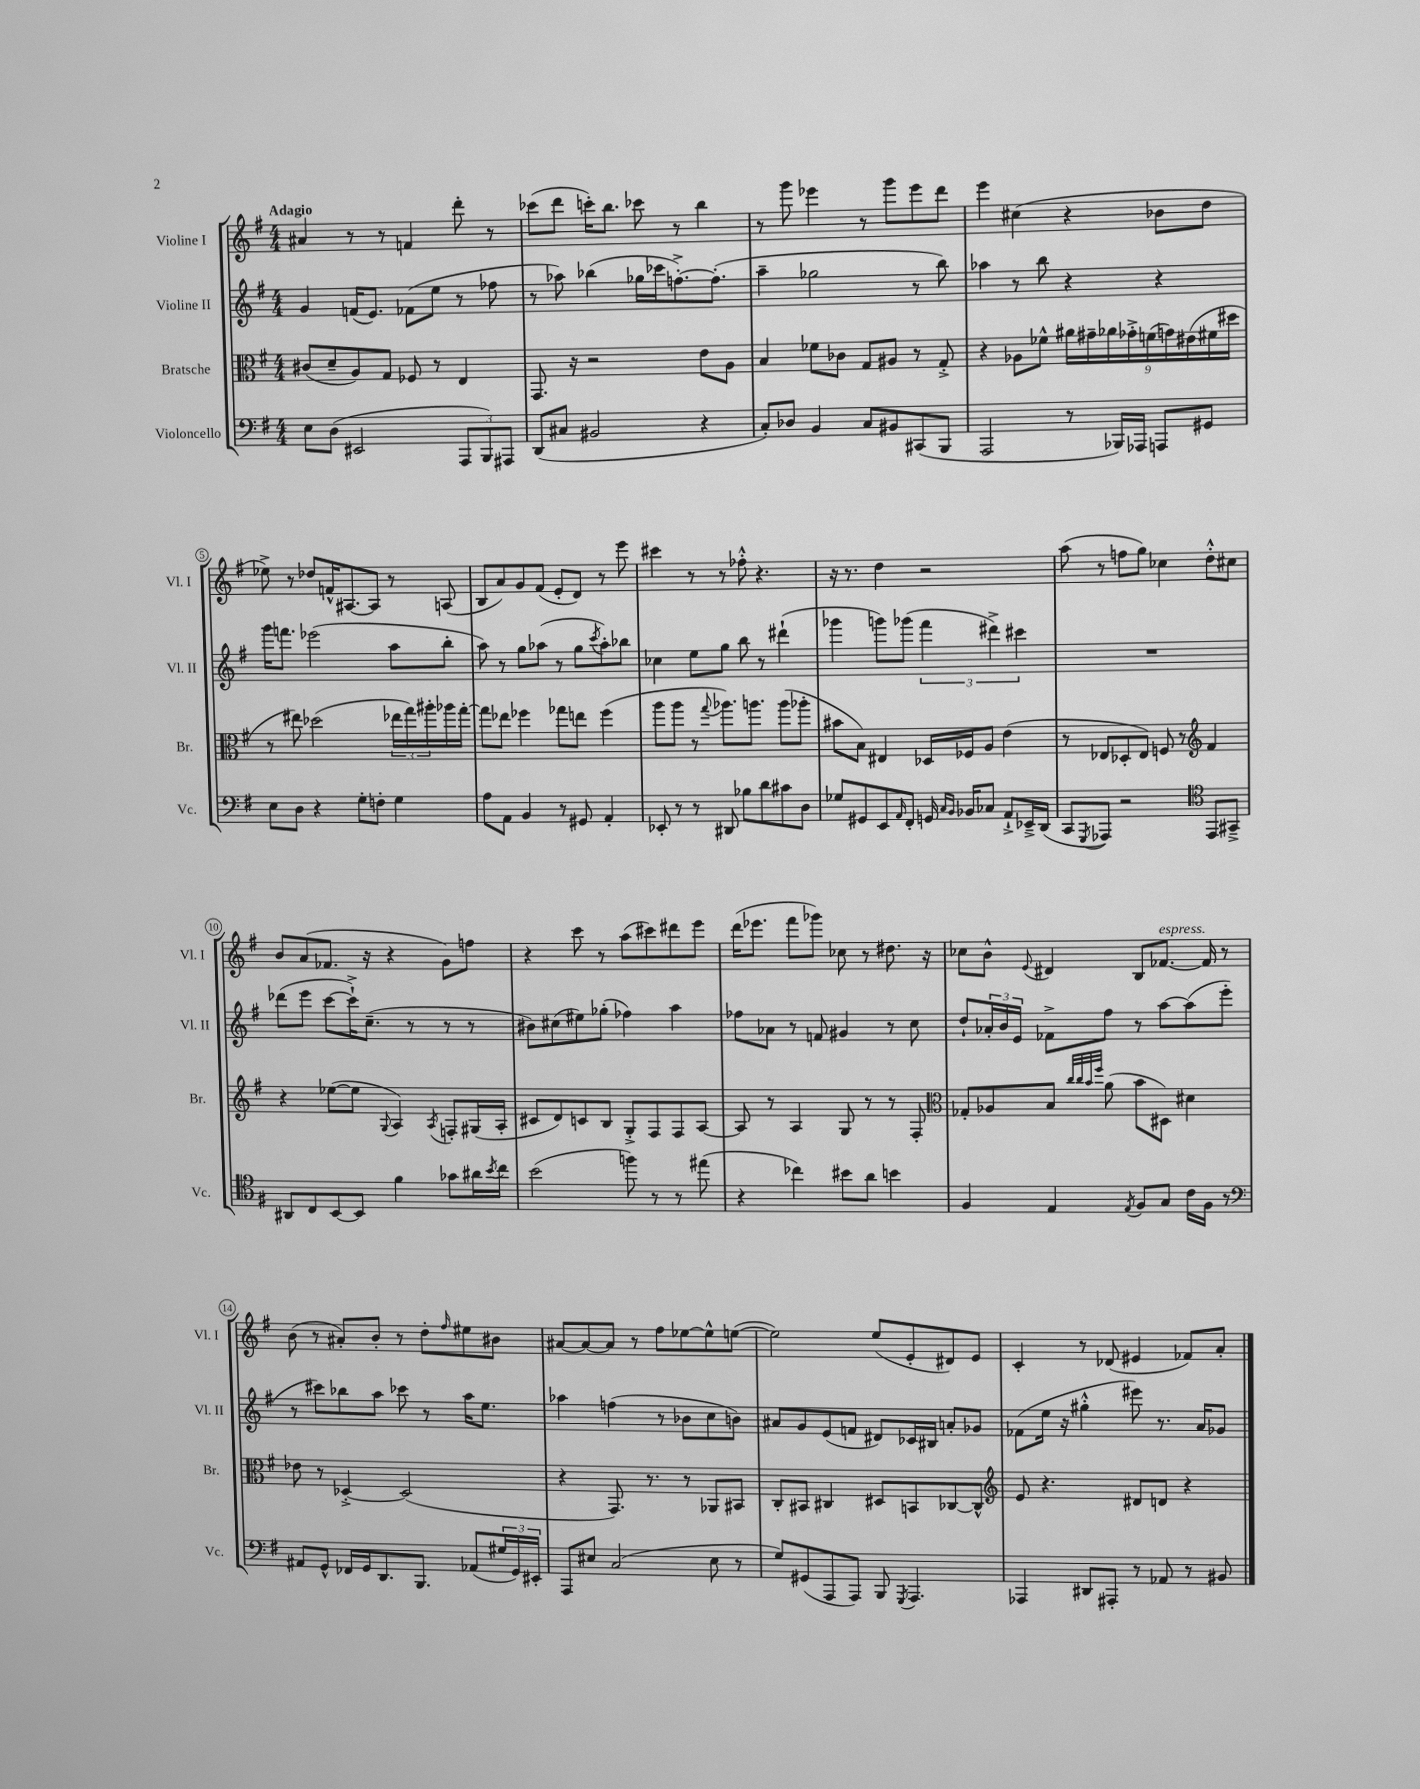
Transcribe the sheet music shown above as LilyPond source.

<<
\new StaffGroup <<
\new Staff = "s0" \with { instrumentName = "Violine I" shortInstrumentName = "Vl. I" } {
    \clef treble \key g \major \numericTimeSignature \time 4/4 \tempo "Adagio"
    ais'4 r8 r8 f'4 d'''8-. r8 |
    ces'''8( d'''8 c'''16-.) b''8. ces'''8 r8 b''4 |
    r8 g'''8 ees'''4 r8 g'''8 ees'''8 d'''8 |
    e'''4 cis''4( r4 bes'8 d''8 |
    ees''8->) r8 des''8 f'16-^ ais8.~ ais8 r8 a8( |
    b8 a'8) g'8 fis'8( e'8-. d'8) r8 e'''8 |
    cis'''4 r8 r8 fes''8-.-^ r4. |
    r16 r8. d''4 r2 |
    a''8( r8 f''8 g''8) ces''4 d''8-.-^ cis''8 |
    b'8 a'8( fes'8. r16 r4 g'8) f''8 |
    r4 c'''8 r8 a''8( cis'''8) dis'''8 e'''8 |
    d'''16( ees'''8. fis'''8 ges'''8) ces''8 r8 dis''8. r16 |
    ces''8 b'8-^ \appoggiatura { e'8 } dis'4 b8 fes'8.~^\markup { \italic "espress." } fes'16 r8 |
    b'8( r8 ais'8-.) b'8-. r8 d''8-. \grace { fis''16 } eis''8 bis'8 |
    ais'8~ ais'8~ ais'8 r8 fis''8 ees''8~ ees''8-^ e''8~( |
    e''2) e''8( e'8-. dis'8) e'8 |
    c'4-. r8 des'8( eis'4 fes'8) a'8-. \bar "|." |
}
\new Staff = "s1" \with { instrumentName = "Violine II" shortInstrumentName = "Vl. II" } {
    \clef treble \key g \major \numericTimeSignature \time 4/4
    g'4 f'16( e'8.) fes'8( e''8 r8 fes''8 |
    r8 aes''8) bes''4( ges''16 ces'''16 f''8.~-.->) f''8.-.( |
    a''4-- ges''2 r8 b''8) |
    aes''4 r8 b''8 r4 r4 |
    g'''16 f'''8. ees'''2( a''8 b''8-. |
    a''8) r8 g''8 aes''8( r8 g''8 \acciaccatura { c'''8 } aes''8-.) bes''8 |
    ces''4 e''8 g''8 b''8 r8 dis'''4-!( |
    ges'''4 g'''8) ges'''8( \tuplet 3/2 { fis'''4 dis'''4->) cis'''4 } |
    R1 |
    des'''8( e'''8 c'''8~ c'''16-!->) c''8.--( r8 r8 r8 |
    bis'8) cis''8( eis''8) ges''8-.( fes''4) a''4 |
    fes''8 aes'8 r8 f'8 gis'4 r8 c''8 |
    d''8-! \tuplet 3/2 { aes'16-. b'16 e'16 } fes'8-> fis''8 r8 a''8~ a''8( e'''8-. |
    r8 cis'''8) bes''8 a''8 ces'''8 r8 a''16 e''8. |
    aes''4 f''4( r8 bes'8 c''8 b'8) |
    ais'8 g'8 e'8( f'8 dis'8) ces'16 bis16 a'8-. ges'8 |
    fes'8( e''16 r16 gis''4-.-^ eis'''8) r8. a'16 ges'8 \bar "|." |
}
\new Staff = "s2" \with { instrumentName = "Bratsche" shortInstrumentName = "Br." } {
    \clef alto \key g \major \numericTimeSignature \time 4/4
    cis'8( d'8-- a8) g8 fes8 r8 e4 |
    g,8. r16 r2 e'8 a8 |
    b4 fes'8 ces'8 g8 ais8 r8 g8-.-> |
    r4 aes8 fes'8-^ \tuplet 9/8 { ais'16 gis'16-- aes'16 ges'16-.-> f'16( g'16) eis'16( fis'16 dis''16 } |
    r8 eis''8) des''2( \tuplet 3/2 { ees''16 g''16) ais''16-. } aes''16 g''16~-. |
    g''8 ees''8 fes''4 ges''8 e''8 fes''4( |
    a''8 a''8 r8 \appoggiatura { g''8 } aes''8.) a''8. a''8( aes''8-. |
    bis'8 b8) eis4 des16 fes16 a8 e'4( |
    r8 ees8 des8-. ees8) f8 r8 \clef treble fis'4 |
    r4 ees''8~( ees''8 \appoggiatura { g8 } a4) \acciaccatura { a8 } f8-. gis16( a16-. |
    cis'8 d'8) c'8 b8 g8-.-> fis8 fis8 a8~ |
    a8 r8 a4 g8 r8 r8 fis8-. |
    \clef alto ges8-. aes8 b8 \grace { c''32 c''32 b'32 fis''32 } a'8( b'8 dis8) dis'4 |
    ees'8 r8 des4~-.-> des2( |
    r4 g,8.) r8. r8 aes,8 bis,8 |
    c8-. bis,8 cis4 dis8 b,8 ces8~ ces8-^ |
    \clef treble e'8 r4. dis'8 d'8 r4 \bar "|." |
}
\new Staff = "s3" \with { instrumentName = "Violoncello" shortInstrumentName = "Vc." } {
    \clef bass \key g \major \numericTimeSignature \time 4/4
    e8 d8( eis,2 \tuplet 3/2 { a,,8 b,,8) ais,,8 } |
    d,8( cis8 bis,2 r4 |
    c8-.) des8 b,4 c8 bis,8 cis,8( b,,8 |
    a,,2 r8 bes,,16) aes,,16 a,,8 gis,8 |
    e8 d8 r4 g8-. f8-. g4 |
    a8 a,8 b,4 r8 gis,8 a,4-. |
    ees,8-. r8 r8 dis,8 bes8 d'8 cis'8 d8 |
    ges8 gis,8 e,8 \grace { a,16 } fis,8-. g,16 \grace { c16 b,16 } bes,16 ces8 a,8-!-> ees,16---> d,16( |
    c,8 \acciaccatura { g,,8 } aes,,8) r2 \clef tenor e,8 gis,8---> |
    ais,8 c8 b,8~ b,8 fis'4 ges'8 ais'16 \acciaccatura { b'8 } c''16 |
    b'2( f''8) r8 r8 eis''8( |
    r4 ces''4) bis'8 a'8 b'4 |
    fis4 e4 \acciaccatura { e8 } fis8 g8 c'16 fis16 r8 |
    \clef bass ais,8 g,8-^ fes,16 g,16 d,8. b,,8. aes,8( \tuplet 3/2 { gis16 g,16) eis,16-. } |
    a,,8 eis8 c2( eis8 r8 |
    g8) gis,8( a,,8 a,,8) b,,8 \acciaccatura { g,,8 } a,,4. |
    aes,,4 dis,8 ais,,8-. r8 aes,8 r8 bis,8 \bar "|." |
}
>>
>>
\layout { \context { \Score \override BarNumber.stencil = #(make-stencil-circler 0.1 0.3 ly:text-interface::print) } }
